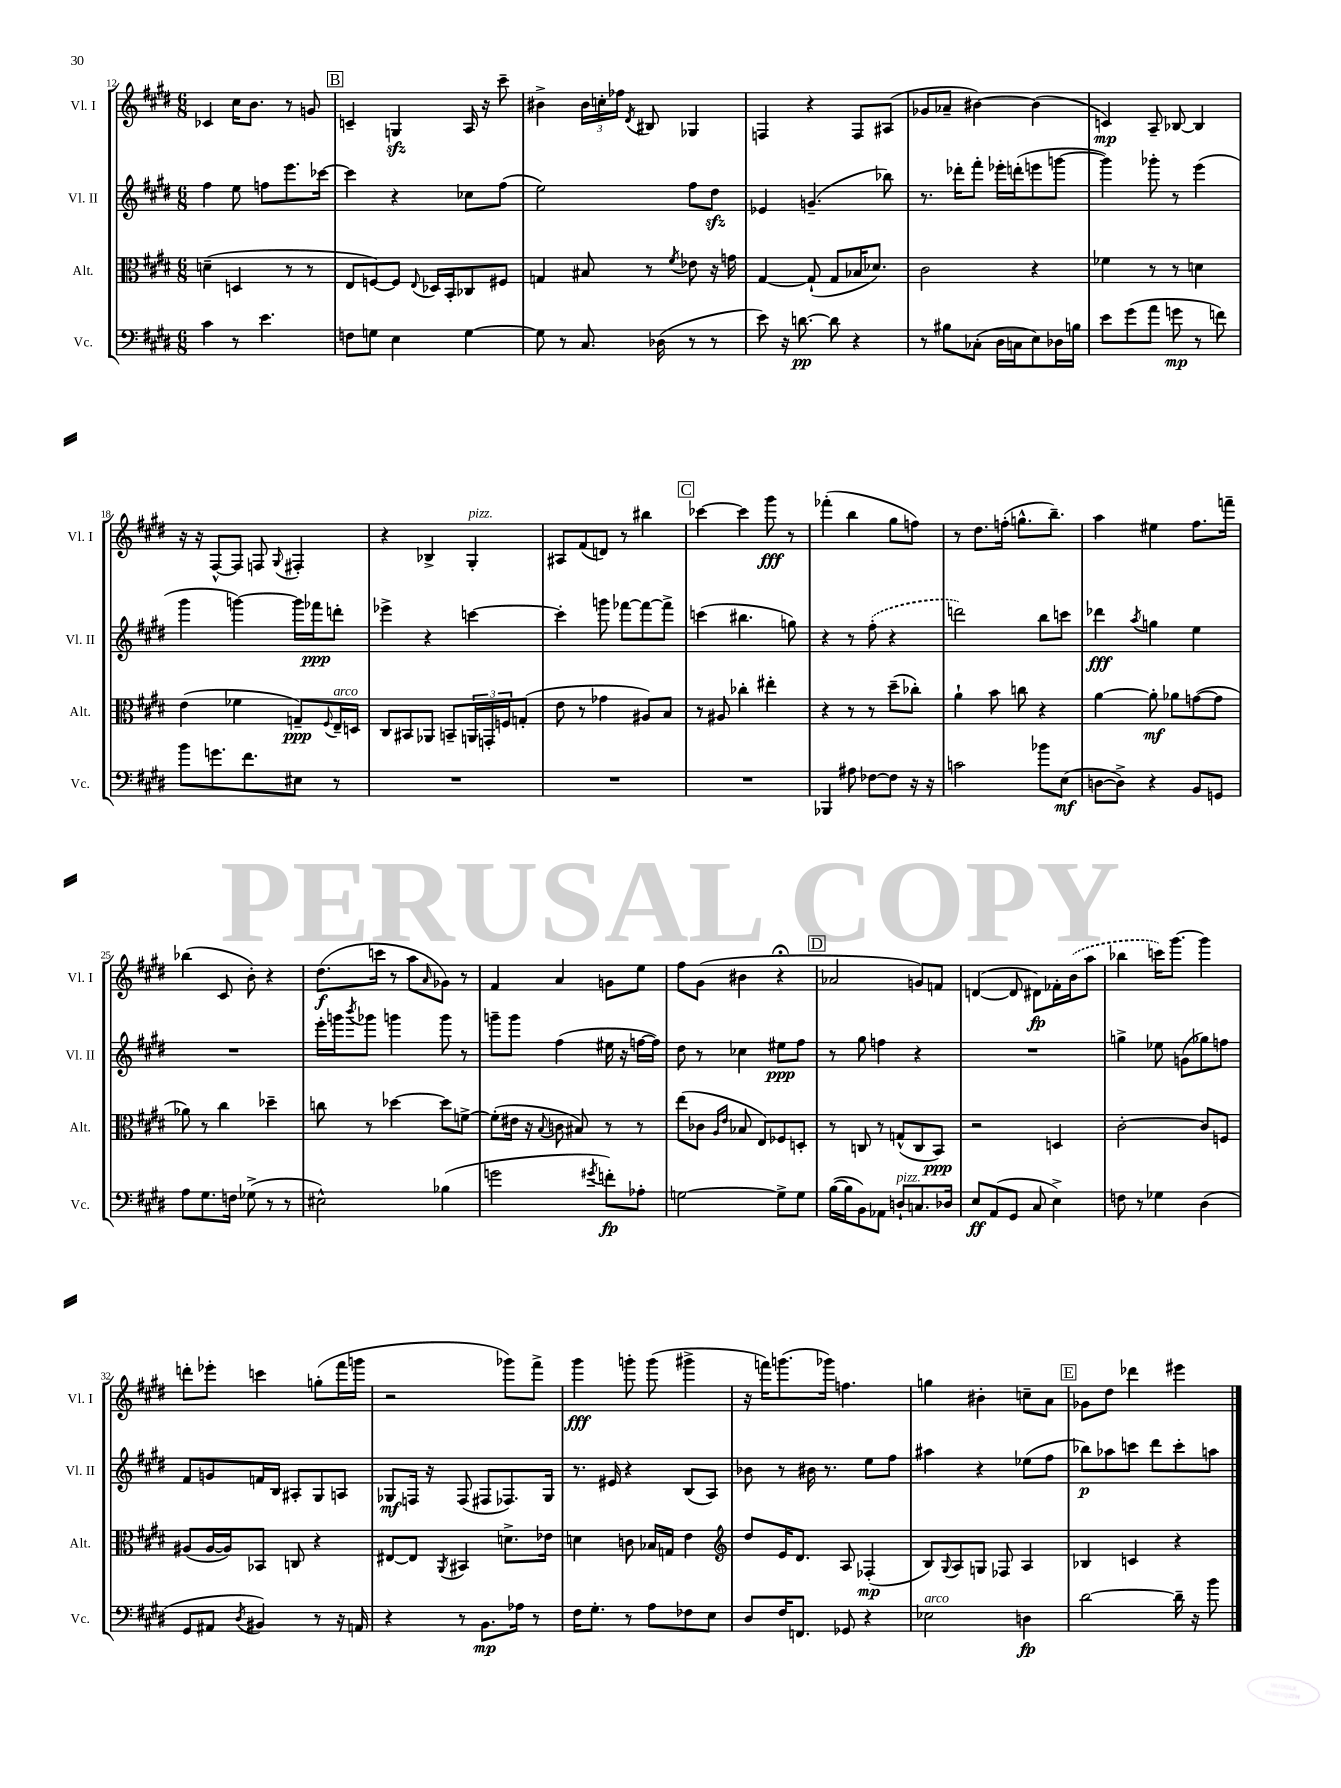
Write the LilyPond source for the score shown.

<<
\new StaffGroup <<
\new Staff = "s0" \with { instrumentName = "Vl. I" shortInstrumentName = "Vl. I" } {
    \clef treble \key e \major \numericTimeSignature \time 6/8
    ces'4 cis''16 b'8. r8 g'8 |
    \mark \markup { \box "B" } c'4-- g4\sfz a16 r16 cis'''8-- |
    bis'4-> \tuplet 3/2 { bis'16 c''16-. fes''16 } \acciaccatura { dis'8 } bis8 ges4 |
    f4 r4 f8 ais8( |
    ges'8 aes'8-- bis'4~) bis'4( |
    c'4\mp) a8-- bes8~ bes4 |
    r16 r16 fis8~-^ fis8 f8 \appoggiatura { gis8 } fis4-. |
    r4 bes4-> gis4-.^\markup { \italic "pizz." } |
    ais8 fis'8( d'8) r8 bis''4 |
    \mark \markup { \box "C" } ces'''4~ ces'''4 gis'''8\fff r8 |
    fes'''4-.( b''4 gis''8 f''8) |
    r8 dis''8. f''16-.( g''8.-^ b''8.--) |
    a''4 eis''4 fis''8. f'''16-- |
    bes''4( cis'8 b'8-.) r4 |
    dis''8.\f( c'''16 r8 a''8 \grace { a'16 } ges'8) r8 |
    fis'4 a'4 g'8 e''8 |
    fis''8 gis'8( bis'4 r4\fermata |
    \mark \markup { \box "D" } aes'2 g'8) f'8 |
    d'4~( d'8 dis'8\fp) fes'16-. \once \slurDashed b'16( a''8 |
    bes''4 c'''16) gis'''8.~ gis'''4 |
    d'''8-. ees'''8-. c'''4 g''8-.( fis'''16 g'''16 |
    r2 ges'''8) fis'''8-> |
    gis'''4\fff g'''8-. g'''8( gis'''4-> |
    r16 f'''16) g'''8.( ges'''16) f''4. |
    g''4 bis'4-. c''8-- a'8 |
    \mark \markup { \box "E" } ges'8 dis''8 des'''4 eis'''4 \bar "|." |
}
\new Staff = "s1" \with { instrumentName = "Vl. II" shortInstrumentName = "Vl. II" } {
    \clef treble \key e \major \numericTimeSignature \time 6/8
    fis''4 e''8 f''8 e'''8. ces'''16~ |
    \mark \markup { \box "B" } ces'''4 r4 ces''8 fis''8( |
    e''2) fis''8 dis''8\sfz |
    ees'4 g'4.--( bes''8) |
    r8. des'''16-. fis'''8-. ees'''16-. d'''16-.( e'''8 g'''8~ |
    g'''4) ges'''8-. r8 e'''4( |
    gis'''4 g'''4~) g'''16 fes'''16\ppp d'''8-. |
    ees'''4-> r4 c'''4~ |
    c'''4-. g'''8 fes'''8~ fes'''8~ fes'''8-> |
    \mark \markup { \box "C" } c'''4( bis''4. g''8) |
    r4 r8 \once \slurDashed fis''8-.( r4 |
    d'''2) b''8 c'''8 |
    des'''4\fff \acciaccatura { a''8 } g''4 e''4 |
    R2. |
    e'''16-. g'''16 \acciaccatura { b'''8 } ges'''8 g'''4 g'''8 r8 |
    g'''8-- g'''8 fis''4( eis''16 r16 f''16~ f''16) |
    dis''8 r8 ces''4 eis''8\ppp fis''8 |
    \mark \markup { \box "D" } r8 gis''8 f''4 r4 |
    R2. |
    g''4-> ees''8 g'8( ges''8) f''8 |
    fis'8 g'8 f'16 b16 ais8-. gis8 a8 |
    ges8\mf f16 r16 f8( fis8 fes8.) ges16 |
    r8. eis'16 r4 b8( a8) |
    bes'8 r8 bis'16 r8. e''8 fis''8 |
    ais''4 r4 ees''8( fis''8 |
    \mark \markup { \box "E" } bes''8\p) aes''8 c'''8 dis'''8 c'''8-. a''8 \bar "|." |
}
\new Staff = "s2" \with { instrumentName = "Alt." shortInstrumentName = "Alt." } {
    \clef alto \key e \major \numericTimeSignature \time 6/8
    d'4--( d4 r8 r8 |
    \mark \markup { \box "B" } e8 f8~) f8 \appoggiatura { e8 } des16 b,16-. ces8 fis8 |
    g4 bis8 r8 \acciaccatura { fis'8 } ees'8 r16 g'16 |
    gis4~ gis8-!( gis8 bes16 des'8.) |
    cis'2 r4 |
    fes'4 r8 r8 d'4 |
    e'4( fes'4 g8--\ppp) \appoggiatura { fis8 } e16--^\markup { \italic "arco" } d16 |
    cis8 bis,8 aes,8 b,8-- \tuplet 3/2 { a,16 g,16-. f16 } g8-.( |
    e'8 r8 ges'4 ais8) b8 |
    \mark \markup { \box "C" } r8 ais8 ces''4-. eis''4-. |
    r4 r8 r8 dis''8--( ces''8-.) |
    a'4-! b'8 c''8 r4 |
    a'4~ a'8-.\mf aes'8 g'8~( g'8 |
    aes'8) r8 cis''4 des''4-- |
    c''8 r8 des''4~ des''8 f'8~-> |
    f'8-.( eis'16 r16 \appoggiatura { b8 } c'8 bis8) r8 r8 |
    e''8( ces'8 \grace { a16 e'16 } bes8 e8) fes8 d8-. |
    \mark \markup { \box "D" } r8 c8 r8 g8-^( c8 b,8\ppp) |
    r2 d4 |
    cis'2~-. cis'8 f8 |
    ais8( ais16~ ais16) bes,8 c8 r4 |
    eis8~ eis8 \acciaccatura { a,8 } bis,4 d'8.-> ees'16 |
    d'4 c'8 bes16 g16 e'4 |
    \clef treble dis''8 e'16 dis'8. a8 fes4-.\mp( |
    b8) \appoggiatura { gis8 } a8 g8 fes8 a4 |
    \mark \markup { \box "E" } bes4 c'4 r4 \bar "|." |
}
\new Staff = "s3" \with { instrumentName = "Vc." shortInstrumentName = "Vc." } {
    \clef bass \key e \major \numericTimeSignature \time 6/8
    cis'4 r8 e'4. |
    \mark \markup { \box "B" } f8 g8 e4 g4~ |
    g8 r8 cis8. des16( r8 r8 |
    e'8) r16 d'8.~\pp d'8 r4 |
    r8 bis8 ces8-.( dis16 c16 e8) des16 b16 |
    e'8 gis'8( a'8 g'8\mp r8 f'8) |
    b'8 g'8. fis'8. eis8 r8 |
    R2. |
    R2. |
    \mark \markup { \box "C" } R2. |
    bes,,4 ais8 fes8~ fes8 r16 r16 |
    c'2 bes'8 e8\mf( |
    d8~ d8->) r4 b,8 g,8 |
    a8 gis8. f16 ges8->( r8 r8 |
    eis2-^) bes4( |
    g'2 \acciaccatura { gis'8 } f'8-.\fp) aes8-. |
    g2~ g8-> g8 |
    \mark \markup { \box "D" } b16~( b16 b,8) aes,8 d8-!^\markup { \italic "pizz." } c8. des16 |
    e8\ff a,8( gis,8 cis8 e4->) |
    f8 r8 ges4 dis4( |
    gis,8 ais,8 \acciaccatura { dis8 } bis,4) r8 r16 a,16 |
    r4 r8 b,8.\mp aes16 r8 |
    fis16 gis8.-. r8 a8 fes8 e8 |
    dis8 fis16 f,8. ges,8 r4 |
    ees2^\markup { \italic "arco" } d4\fp |
    \mark \markup { \box "E" } dis'2~ dis'16-- r16 b'8 \bar "|." |
}
>>
>>
\layout { \context { \Score currentBarNumber = #12 } }
